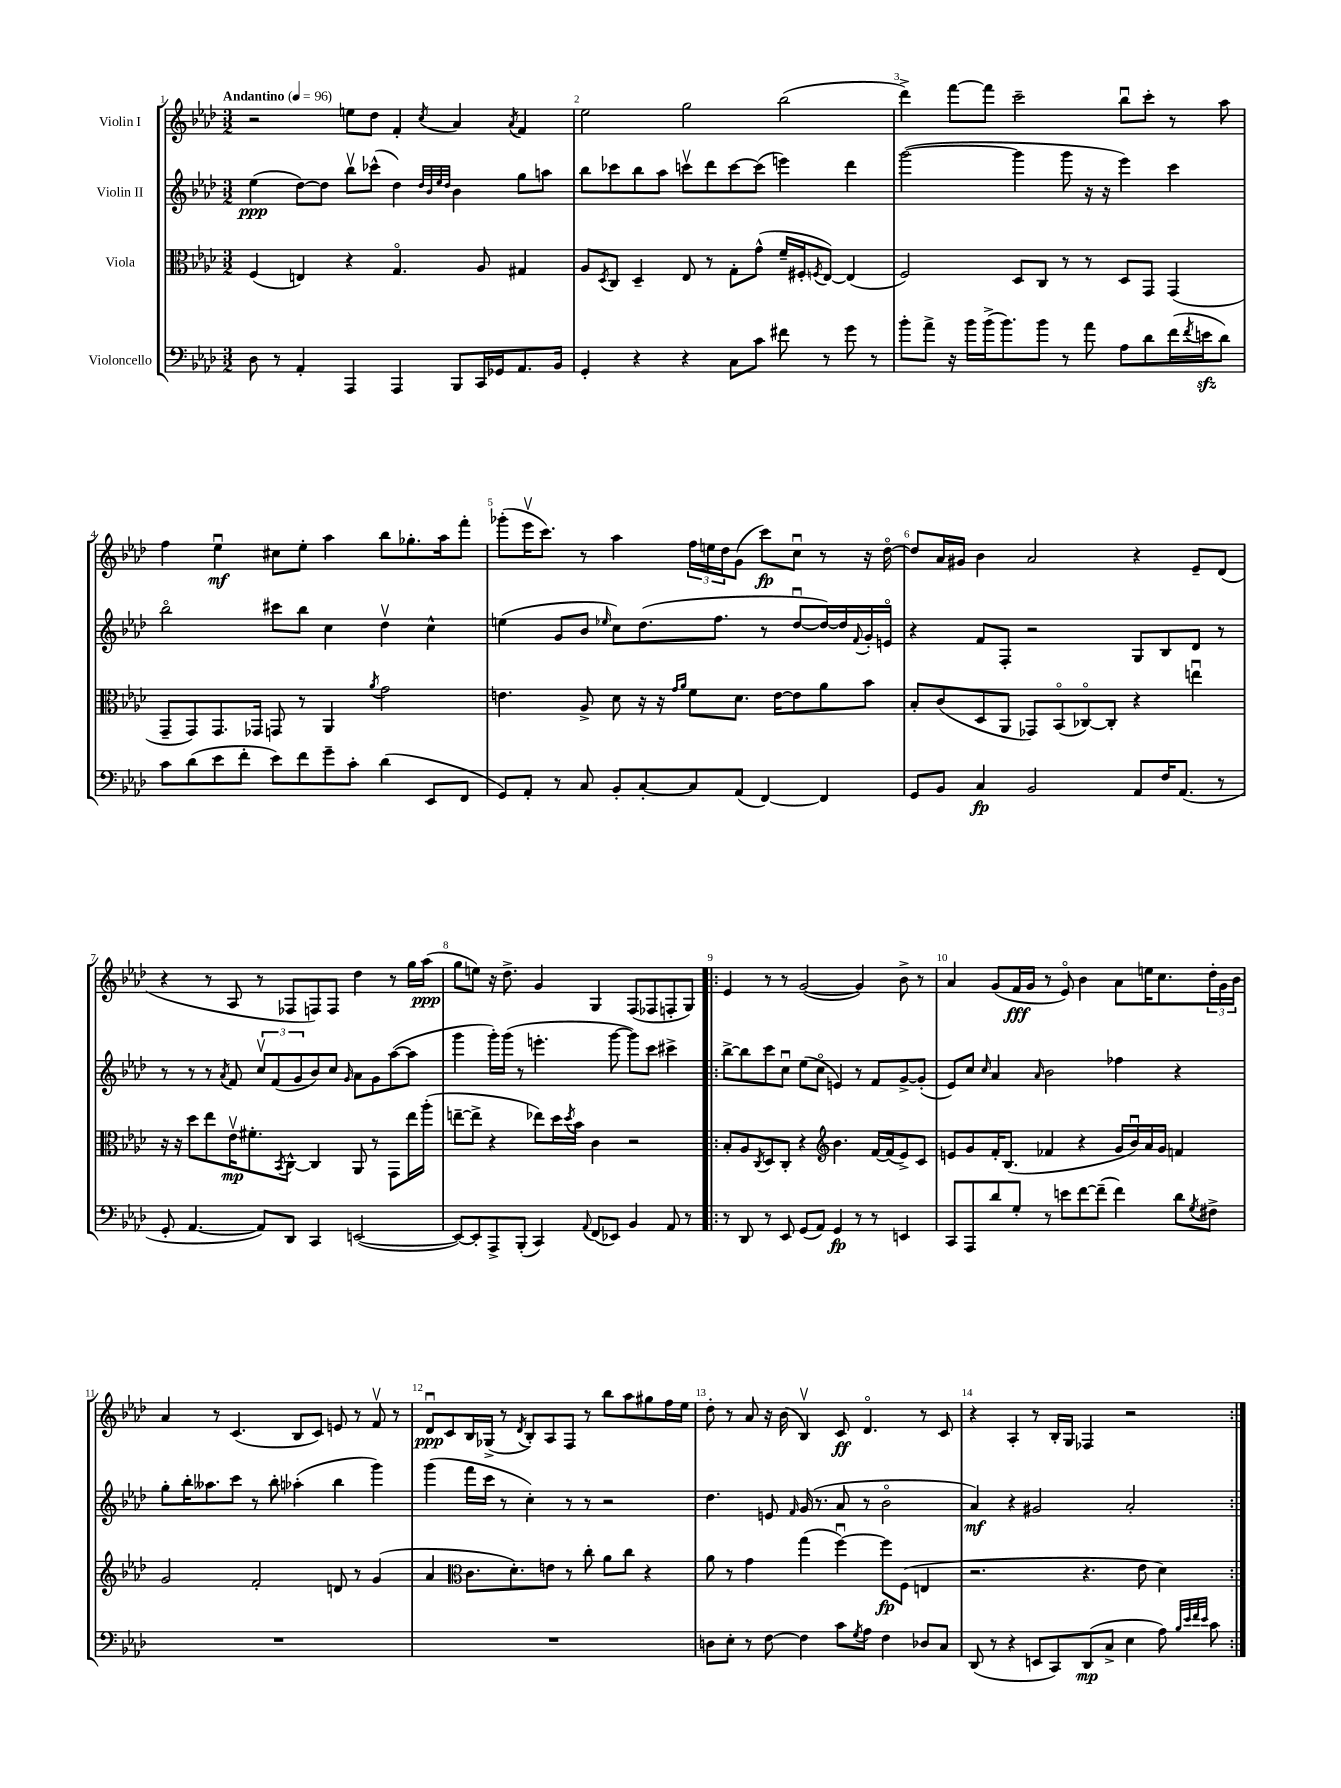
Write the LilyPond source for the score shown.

<<
\new StaffGroup <<
\new Staff = "s0" \with { instrumentName = "Violin I" } {
    \clef treble \key aes \major \numericTimeSignature \time 3/2 \tempo "Andantino" 4 = 96
    r2 e''8 des''8 f'4-. \acciaccatura { c''8 } aes'4 \acciaccatura { aes'8 } f'4 |
    ees''2 g''2 bes''2( |
    des'''4->) f'''8~ f'''8 c'''2-- bes''8\downbow c'''8-. r8 aes''8 |
    f''4 ees''4\downbow\mf cis''8 ees''8-. aes''4 bes''8 ges''8.-. aes''16 f'''8-. |
    ges'''8-.( ees'''16\upbow c'''8.) r8 aes''4 \tuplet 3/2 { f''16 e''16 des''16 } g'8( c'''8\fp) c''8\downbow r8 r16 des''16~\flageolet |
    des''8 aes'16 gis'16 bes'4 aes'2 r4 ees'8-- des'8( |
    r4 r8 aes8 r8 fes8 f8) f8 des''4 r8 g''16 aes''16\ppp( |
    g''8 e''8) r16 des''8.-> g'4 g4 f8( fes8 f8-. g8) |
    \repeat volta 2 { ees'4 r8 r8 g'2~( g'4) bes'8-> r8 |
    aes'4 g'8( f'16\fff g'16 r8 ees'8\flageolet) bes'4 aes'8 e''16 c''8. \tuplet 3/2 { des''16-. g'16 bes'16 } |
    aes'4 r8 c'4.( bes8 c'8) e'8 r8 f'8\upbow r8 |
    des'8\downbow\ppp c'8 bes16 ges16->( r8 \acciaccatura { des'8 } bes8-.) aes8 f8 r8 bes''8 aes''8 gis''8 f''16 ees''16 |
    des''8-. r8 aes'8 r16 bes'16( bes4\upbow) c'8\ff des'4.\flageolet r8 c'8 |
    r4 aes4-. r8 bes16-. g16 fes4 r2 | }
}
\new Staff = "s1" \with { instrumentName = "Violin II" } {
    \clef treble \key aes \major \numericTimeSignature \time 3/2
    ees''4\ppp( des''8~) des''8 bes''8\upbow ces'''8-^( des''4) \grace { des''32 bes'32 ees''32 des''32 } bes'4 g''8 a''8 |
    bes''8 ces'''8 bes''8 aes''8 c'''8\upbow des'''8 c'''8~ c'''8( e'''4) des'''4 |
    g'''2~( g'''4 g'''8 r16 r16 ees'''4) c'''4 |
    bes''2\flageolet cis'''8 bes''8 c''4 des''4\upbow c''4-^ |
    e''4( g'8 bes'8 \grace { ees''16 } c''8) des''8.( f''8. r8 des''8~\downbow des''16~) des''16 \appoggiatura { f'8 } g'16-. e'16\flageolet |
    r4 f'8 f8-. r2 g8 bes8 des'8 r8 |
    r8 r8 r8 \acciaccatura { aes'8 } f'8 \tuplet 3/2 { c''8\upbow f'8( g'8 } bes'8) c''8 \grace { g'16 } aes'8 g'8 aes''8~( aes''8 |
    g'''4 g'''16-.) g'''16( r8 e'''4.-. g'''8~ g'''8) c'''8 cis'''4-> |
    \repeat volta 2 { bes''8~-> bes''8 c'''8 c''8\downbow ees''8( c''8\flageolet e'4) r8 f'8 g'8~-> g'8-.( |
    ees'8) c''8 \grace { c''16 } aes'4 \grace { aes'16 } bes'2 fes''4 r4 |
    g''8-. bes''16-. aeses''8. c'''8 r8 bes''8-. aes''4-.( bes''4 g'''4) |
    g'''4( f'''16 c'''16 r8 c''4-.) r8 r8 r2 |
    des''4. e'8 \grace { f'16 } g'16( r8. aes'8 r8 bes'2\flageolet |
    aes'4\mf) r4 gis'2 aes'2-. | }
}
\new Staff = "s2" \with { instrumentName = "Viola" } {
    \clef alto \key aes \major \numericTimeSignature \time 3/2
    f4( e4) r4 g4.\flageolet aes8 gis4 |
    aes8 \acciaccatura { des8 } c8 des4-- ees8 r8 g8-. g'8-^( f'16-- fis16-. \acciaccatura { f8 } ees8~) ees4( |
    f2) des8 c8 r8 r8 des8 g,8 g,4( |
    g,8-- g,8) g,8. ges,16 g,8 r8 aes,4 \acciaccatura { aes'8 } g'2 |
    e'4. aes8-> des'8 r16 r16 \grace { g'16 aes'16 } f'8 des'8. e'16~ e'8 aes'8 bes'8 |
    bes8-. c'8( des8 aes,8 ges,8) bes,8\flageolet( ces8~\flageolet) ces8-. r4 e''4\downbow |
    r16 r16 des''8 ees''8 ees'16\upbow\mp fis'8.-. \acciaccatura { bes,8 } c8~-^ c4 aes,8 r8 g,8 ees''16 aes''16-.( |
    e''8~-- e''8-> r4 ees''8) des''16 \acciaccatura { des''8 } bes'16 c'4 r2 |
    \repeat volta 2 { bes8-. aes8 \acciaccatura { c8 } des8 c8-. r4 \clef treble bes'4. f'16~ f'16( ees'8->) c'8 |
    e'8 g'8 f'16-. bes8.( fes'4 r4 g'16 bes'16\downbow) aes'16 g'16 f'4 |
    g'2 f'2-. d'8 r8 g'4( |
    aes'4 \clef alto c'8. des'8.-.) e'8 r8 c''8-. aes'8 c''8 r4 |
    aes'8 r8 g'4 g''4( f''4~\downbow) f''8\fp f8( e4 |
    r2. r4. ees'8 des'4) | }
}
\new Staff = "s3" \with { instrumentName = "Violoncello" } {
    \clef bass \key aes \major \numericTimeSignature \time 3/2
    des8 r8 aes,4-. aes,,4 aes,,4 bes,,8 c,16 ges,16 aes,8. bes,16 |
    g,4-. r4 r4 c8 c'8 fis'8 r8 g'8 r8 |
    bes'8-. aes'8-> r16 bes'16 bes'16->( bes'8.) bes'8 r8 aes'8 aes8 des'8 f'16( \acciaccatura { f'8 } e'16\sfz des'8) |
    c'8 des'8( ees'8 f'8-. ees'8) f'8 g'8-- c'8-. des'4( ees,8 f,8 |
    g,8) aes,8-. r8 c8 bes,8-. c8~-. c8 aes,8( f,4~) f,4 |
    g,8 bes,8 c4\fp bes,2 aes,8 f16 aes,8.( r8 |
    g,8-. aes,4.~ aes,8) des,8 c,4 e,2~( |
    e,8~) e,8-. aes,,8-> bes,,8-.( c,4) \appoggiatura { aes,8 } f,8( ees,8) bes,4 aes,8 r8 |
    \repeat volta 2 { r8 des,8 r8 ees,8 g,8( aes,8) g,4\fp r8 r8 e,4 |
    c,8 aes,,8 des'8 g8-. r8 e'8 f'8~ f'8--( f'4) des'8 \acciaccatura { g8 } fis8-> |
    R1. |
    R1. |
    d8 ees8-. r8 f8~ f4 c'8 \acciaccatura { g8 } aes8 f4 des8 c8 |
    des,8( r8 r4 e,8 c,8) des,8\mp( c8-> ees4 aes8) \grace { bes32 ees'32 f'32 ees'32 } c'8 | }
}
>>
>>
\layout { \context { \Score \override BarNumber.break-visibility = ##(#f #t #t) barNumberVisibility = #all-bar-numbers-visible } }
